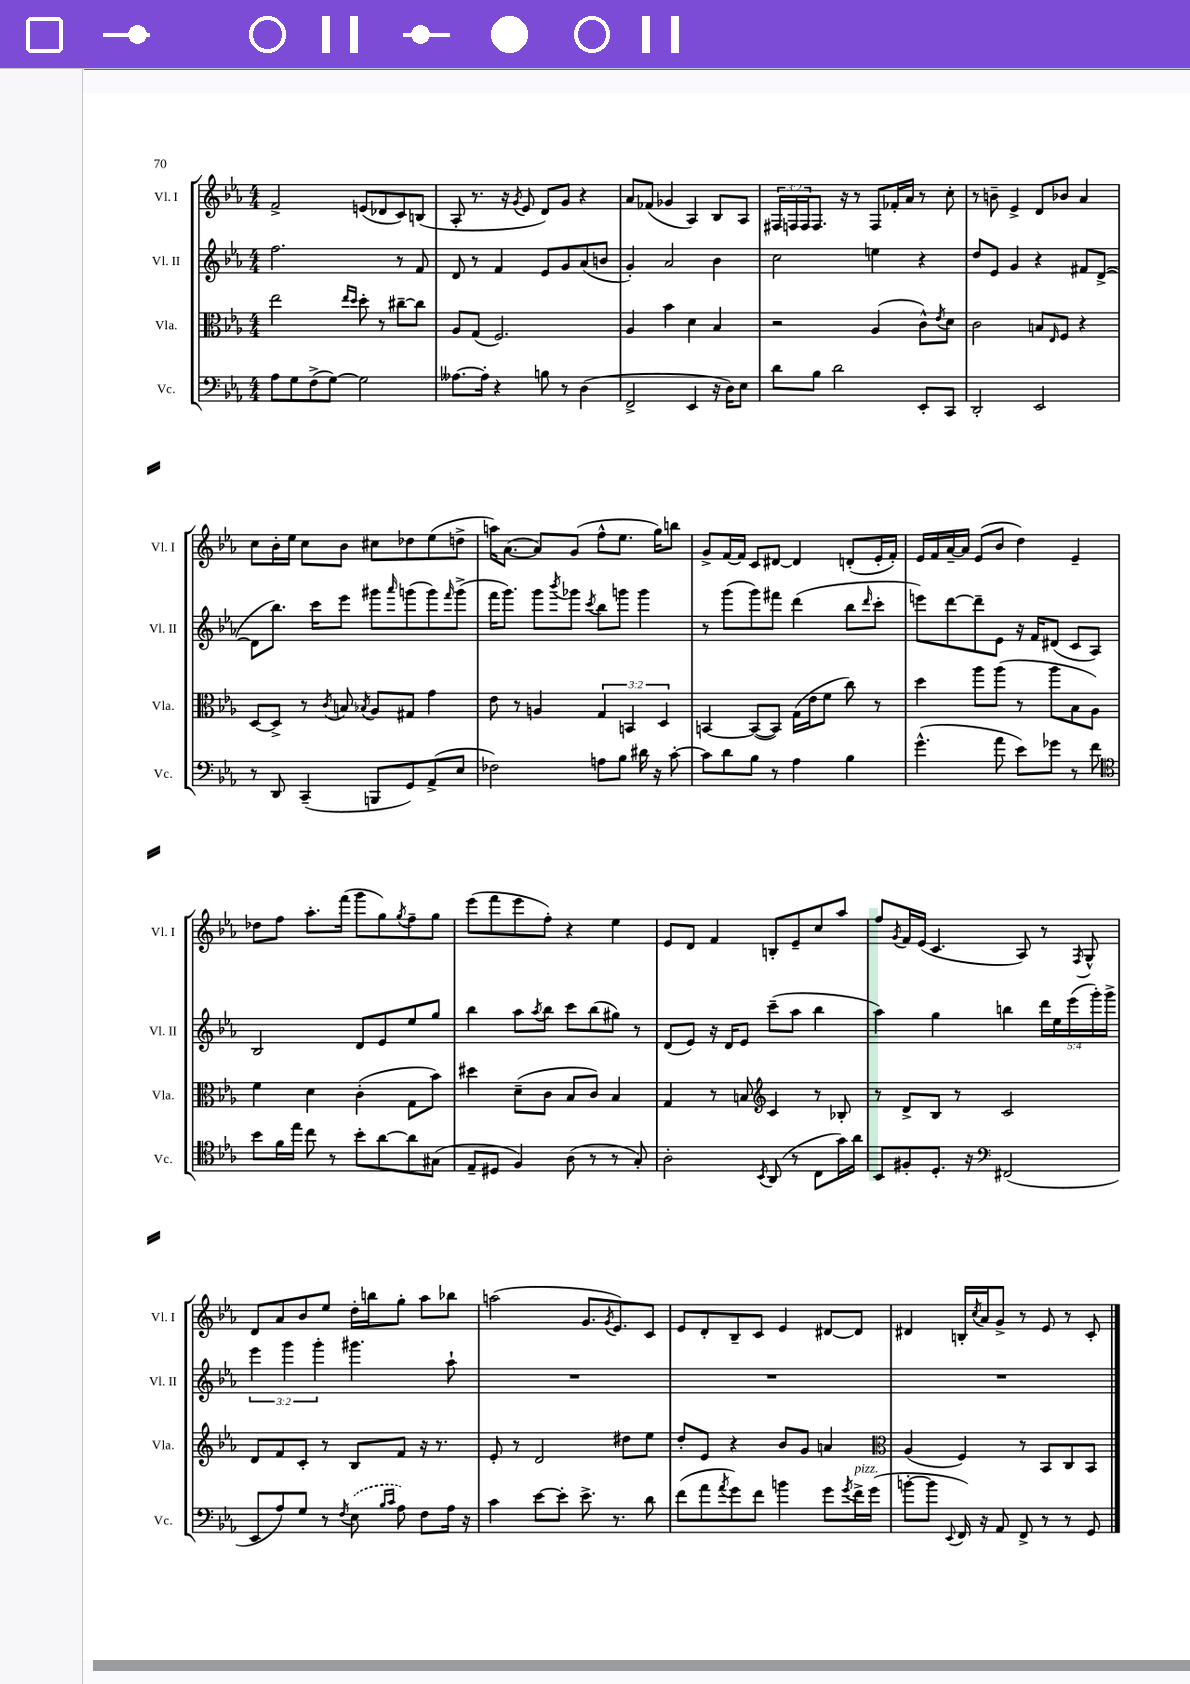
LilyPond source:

<<
\new StaffGroup <<
\new Staff = "s0" \with { instrumentName = "Vl. I" shortInstrumentName = "Vl. I" } {
    \clef treble \key ees \major \numericTimeSignature \time 4/4 \override Staff.TupletNumber.text = #tuplet-number::calc-fraction-text
    f'2-> e'8( des'8 c'8) b8( |
    aes8-. r8. r16 \acciaccatura { g'8 } ees'8 d'8) g'8 r4 |
    aes'8 fes'8( ges'4 aes4) bes8 aes8 |
    \tuplet 3/2 { fis16 f16 f16 } f8. r16 r8 f8 fes'16-. aes'16 r8 c''8-. |
    r8 b'8-- ees'4-> d'8 bes'8 aes'4 |
    c''8 bes'16-. ees''16 c''8 bes'8 cis''8 des''8 ees''8( d''8-> |
    a''16) aes'8.~( aes'8) g'8( f''8-^ ees''8. g''16) b''8 |
    g'8-> f'16~ f'16 c'8 dis'8~ dis'4 d'8-.( ees'16-. f'16-.) |
    ees'16 f'16 aes'16~-- aes'16 ees'8( bes'8 d''4) ees'4-- |
    des''8 f''8 aes''8.-. f'''16( g'''8 g''8) \acciaccatura { g''8 } f''8-- g''8 |
    ees'''8( f'''8 ees'''8 f''8-.) r4 ees''4 |
    ees'8 d'8 f'4 b8-. ees'8-- c''8 aes''8 |
    f''8 \acciaccatura { g'8 } f'16 ees'16( c'4. aes8) r8 \acciaccatura { f8 } g8-^ |
    d'8 aes'8 bes'8 ees''8 d''16-. b''16 g''8-. aes''8 bes''8 |
    a''2( g'8. \acciaccatura { g'8 } ees'8.) c'8 |
    ees'8 d'8-. bes8-- c'8 ees'4 dis'8~ dis'8 |
    dis'4 b16-. \acciaccatura { c''8 } aes'16 g'8-> r8 ees'8 r8 c'8-. \bar "|." |
}
\new Staff = "s1" \with { instrumentName = "Vl. II" shortInstrumentName = "Vl. II" } {
    \clef treble \key ees \major \numericTimeSignature \time 4/4 \override Staff.TupletNumber.text = #tuplet-number::calc-fraction-text
    f''2. r8 f'8 |
    d'8 r8 f'4 ees'8 g'8 aes'8( b'8 |
    g'4-.) aes'2 bes'4 |
    c''2 e''4 r4 |
    d''8 ees'8 g'4 r4 fis'8 d'8~->( |
    d'8 bes''8.) c'''16 ees'''8 gis'''8 \grace { aes'''16 } g'''8( g'''8) \grace { f'''16 } g'''8->( |
    f'''16 g'''8.) g'''8 \acciaccatura { bes'''8 } ges'''8 \acciaccatura { c'''8 } bes''8 g'''8 g'''4 |
    r8 g'''8( g'''8) fis'''8 d'''4( bes''8 \grace { d'''16 } c'''8-. |
    e'''8) d'''8~ d'''8-- ees'8 r16 f'16 dis'8( c'8 aes8) |
    bes2 d'8 ees'8 ees''8 g''8 |
    bes''4 aes''8 \acciaccatura { aes''8 } bes''8 c'''8 bes''8( gis''8) r8 |
    d'8( ees'8) r16 d'16 ees'8 c'''8--( aes''8 bes''4 |
    aes''4) g''4 b''4 \tuplet 5/4 { d'''16 ees''16 ees'''16( g'''16-.) g'''16-> } |
    \tuplet 3/2 { ees'''4 g'''4 g'''4-. } gis'''4. aes''8-! |
    R1 |
    R1 |
    R1 \bar "|." |
}
\new Staff = "s2" \with { instrumentName = "Vla." shortInstrumentName = "Vla." } {
    \clef alto \key ees \major \numericTimeSignature \time 4/4 \override Staff.TupletNumber.text = #tuplet-number::calc-fraction-text
    ees''2 \grace { ees''16 d''16 } d''8-. r8 cis''8~-- cis''8 |
    aes8 g8( f2.) |
    aes4 bes'4 d'4 bes4 |
    r2 aes4( c'8-^) \acciaccatura { ees'8 } d'8 |
    c'2 b8 \grace { ees16 } f8 r4 |
    d8~ d8-> r8 \acciaccatura { c'8 } b8 \acciaccatura { bes8 } aes8 gis8 g'4 |
    ees'8 r8 a4 \tuplet 3/2 { g4 b,4 d4 } |
    b,4~ b,8~( b,8) g16( ees'16 f'8 c''8) r8 |
    d''4 aes''8 aes''8( r8 aes''8 bes8 aes8) |
    f'4 d'4 c'4-.( g8 bes'8) |
    dis''4 d'8--( c'8 bes8 c'8) bes4 |
    g4 r8 b8 \clef treble c'4 r8 bes8-. |
    r8 d'8-> bes8 r8 c'2 |
    d'8 f'8 c'8-. r8 bes8 f'8 r16 r8. |
    ees'8-. r8 d'2 dis''8 ees''8 |
    d''8-. ees'8 r4 bes'8 g'8 a'4 |
    \clef alto aes4( f4) r8 bes,8 c8 bes,8 \bar "|." |
}
\new Staff = "s3" \with { instrumentName = "Vc." shortInstrumentName = "Vc." } {
    \clef bass \key ees \major \numericTimeSignature \time 4/4
    aes8 g8 f8->( g8~) g2 |
    aeses8.~ aeses16-. r4 b8 r8 d4( |
    f,2-> ees,4 r16 d16) ees8 |
    d'8 bes8 d'2 ees,8-. c,8 |
    d,2-. ees,2 |
    r8 d,8 c,4--( b,,8 g,8) aes,8->( ees8 |
    fes2) a8 bes8 dis'16 r16 c'8~-. |
    c'8 d'8 bes8 r8 aes4 bes4 |
    g'4.-^( aes'8 ees'8) ges'8 r8 f'8 |
    \clef tenor bes'8 f'16 ees''16 c''8 r8 bes'8-. aes'8~ aes'8 gis8( |
    ees8-- dis8 f4) aes8( r8 r8 g8-.) |
    aes2-. \acciaccatura { bes,8 } aes,8( r8 c8 g'16) aes'16 |
    bes,8 fis8-. d8.-. r16 \clef bass fis,2( |
    ees,8 aes8) g8 r8 \acciaccatura { f8 } \once \slurDashed ees8( \grace { bes16 c'16 } aes8) f8 aes16 r16 |
    c'4 ees'8~ ees'8-. ees'8.-> r8. d'8 |
    f'8( aes'8 \acciaccatura { aes'8 } g'8) f'8 b'4 g'8 \acciaccatura { g'8 } f'16->^\markup { \italic "pizz." } g'16( |
    b'8~-. b'8 \appoggiatura { ees,8 } f,16) r16 aes,8 f,8-> r8 r8 g,8 \bar "|." |
}
>>
>>
\layout { \context { \Score \remove "Bar_number_engraver" } }
